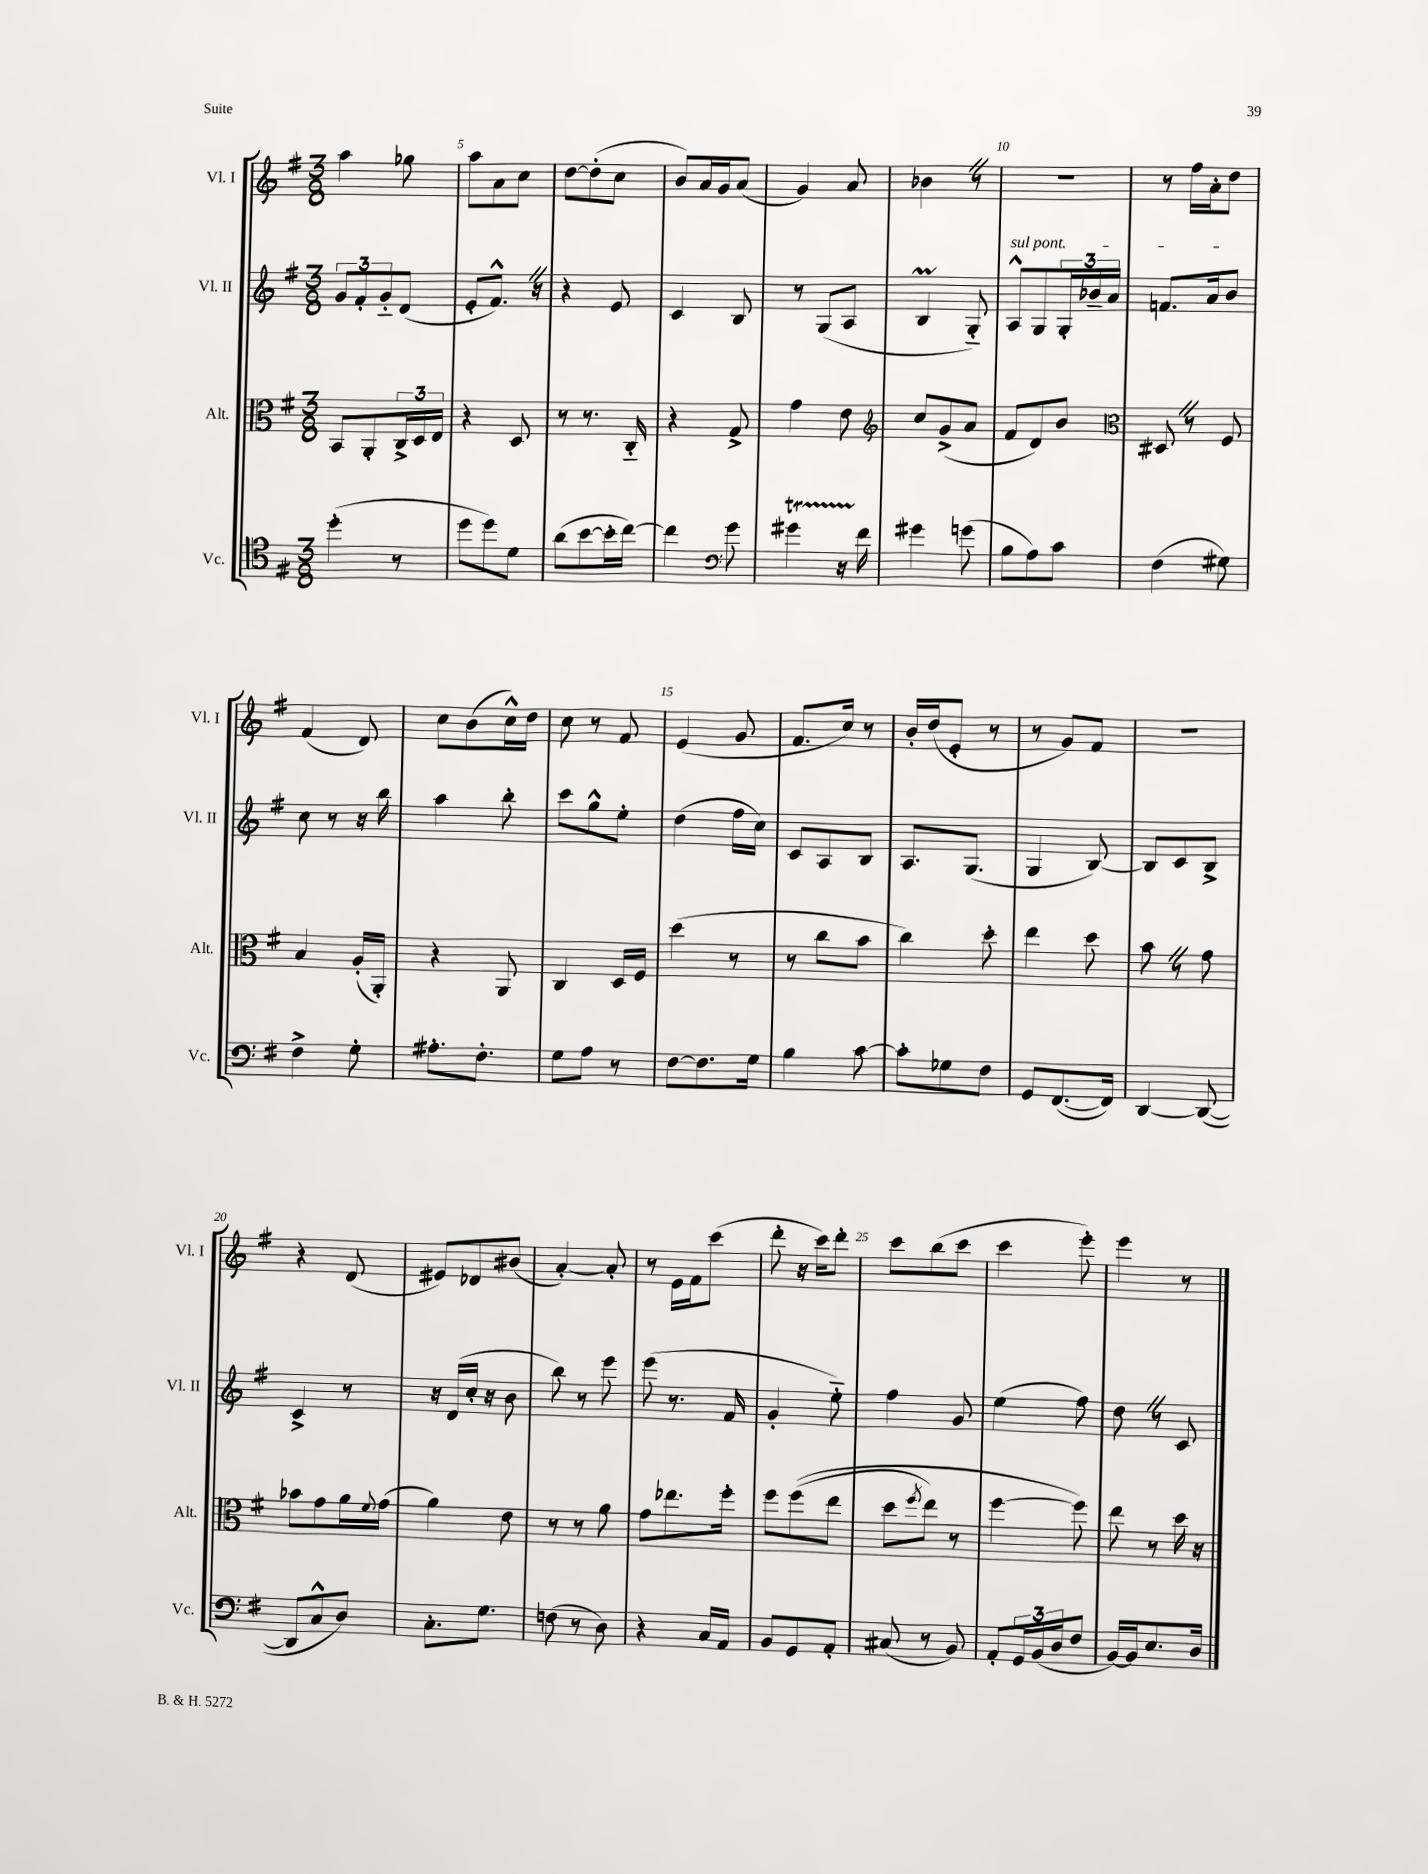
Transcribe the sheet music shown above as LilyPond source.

<<
\new StaffGroup <<
\new Staff = "s0" \with { instrumentName = "Vl. I" shortInstrumentName = "Vl. I" } {
    \clef treble \key g \major \numericTimeSignature \time 3/8
    a''4 ges''8 |
    a''8 a'8 c''8 |
    d''8~ d''8-.( c''8 |
    b'8) a'16 g'16 a'8( |
    g'4) a'8 |
    bes'4 \once \override BreathingSign.text = \markup { \musicglyph "scripts.caesura.straight" } \breathe r8 |
    R4. |
    r8 fis''16 a'16-. d''8 |
    fis'4( d'8) |
    c''8 b'8( c''16-^) d''16 |
    c''8 r8 fis'8 |
    e'4( g'8 |
    fis'8. c''16) r8 |
    b'16-. d''16( e'8-. r8 |
    r8 g'8) fis'8 |
    R4. |
    r4 d'8( |
    eis'8) des'8 bis'8( |
    a'4~-.) a'8-. |
    r8 e'16 fis'16 c'''8( |
    d'''8-. r16 c'''16) d'''8-. |
    c'''8 b''8( c'''8 |
    c'''4 e'''8-.) |
    e'''4 r8 \bar "|." |
}
\new Staff = "s1" \with { instrumentName = "Vl. II" shortInstrumentName = "Vl. II" } {
    \clef treble \key g \major \numericTimeSignature \time 3/8
    \tuplet 3/2 { g'8 fis'8-. g'8-_ } d'8( |
    e'8-. fis'8.-^) \once \override BreathingSign.text = \markup { \musicglyph "scripts.caesura.straight" } \breathe r16 |
    r4 e'8 |
    c'4 b8 |
    r8 g8( a8 |
    b4\prall g8-_) |
    \once \override TextSpanner.bound-details.left.text = \markup { \italic "sul pont." } a8-^\startTextSpan g8 \tuplet 3/2 { g16-. bes'16-- a'16 } |
    f'8. a'16 b'8\stopTextSpan |
    c''8 r8 r16 b''16 |
    a''4 b''8-. |
    c'''8 g''8-^ e''8-. |
    d''4( fis''16 c''16) |
    c'8 a8 b8 |
    a8. g8.( |
    g4 b8~) |
    b8 c'8 b8-> |
    c'4-> r8 |
    r16 d'16( c''16-. r16 b'8 |
    b''8) r8 e'''8 |
    e'''8( r8. fis'16 |
    g'4-. e''8-_) |
    fis''4 g'8 |
    e''4( fis''8) |
    d''8 \once \override BreathingSign.text = \markup { \musicglyph "scripts.caesura.straight" } \breathe r8 c'8 \bar "|." |
}
\new Staff = "s2" \with { instrumentName = "Alt." shortInstrumentName = "Alt." } {
    \clef alto \key g \major \numericTimeSignature \time 3/8
    b,8 a,8-. \tuplet 3/2 { c16-> d16 e16 } |
    r4 d8 |
    r8 r8. c16-_ |
    r4 g8-> |
    g'4 e'8 |
    \clef treble c''8 g'8->( a'8 |
    fis'8 d'8) b'8 |
    \clef alto dis8 \once \override BreathingSign.text = \markup { \musicglyph "scripts.caesura.straight" } \breathe r8 fis8 |
    b4 a16-.( a,16-.) |
    r4 a,8 |
    c4 d16 fis16 |
    d''4( r8 |
    r8 c''8 b'8 |
    c''4) d''8-. |
    e''4 d''8 |
    b'8 \once \override BreathingSign.text = \markup { \musicglyph "scripts.caesura.straight" } \breathe r8 g'8 |
    bes'8 g'8 a'16 \appoggiatura { fis'8 } g'16( |
    a'4) e'8 |
    r8 r8 a'8 |
    g'8 ees''8. fis''16-. |
    fis''8 fis''8(\( e''8 |
    d''8 \acciaccatura { fis''8 } e''8) r8 |
    fis''4~ fis''8\) |
    e''8 r8 d''16 r16 \bar "|." |
}
\new Staff = "s3" \with { instrumentName = "Vc." shortInstrumentName = "Vc." } {
    \clef tenor \key g \major \numericTimeSignature \time 3/8
    d''4-.( r8 |
    d''8 d''8) d'8 |
    a'8( b'8~ b'16-. c''16~) |
    c''4 \clef bass g'8 |
    gis'4\startTrillSpan r16 fis'16\stopTrillSpan |
    gis'4 g'8( |
    b8 a8) c'8 |
    fis4( gis8) |
    fis4-> g8-. |
    ais8.-. fis8.-. |
    g8 a8 r8 |
    fis8~ fis8. g16 |
    b4 c'8~ |
    c'8-. ges8 fis8 |
    g,8 fis,8.~( fis,16) |
    d,4~ d,8~( |
    d,8 c8-^ d8) |
    c8.-. g8. |
    f8( r8 d8) |
    r4 c16 a,16 |
    b,8 g,8 a,8-. |
    cis8( r8 b,8) |
    a,8-. \tuplet 3/2 { g,16 b,16( d16 } fis8 |
    b,16~) b,16 e8. d16 \bar "|." |
}
>>
>>
\layout { \context { \Score currentBarNumber = #4 \override BarNumber.break-visibility = ##(#f #t #t) barNumberVisibility = #(every-nth-bar-number-visible 5) } }
